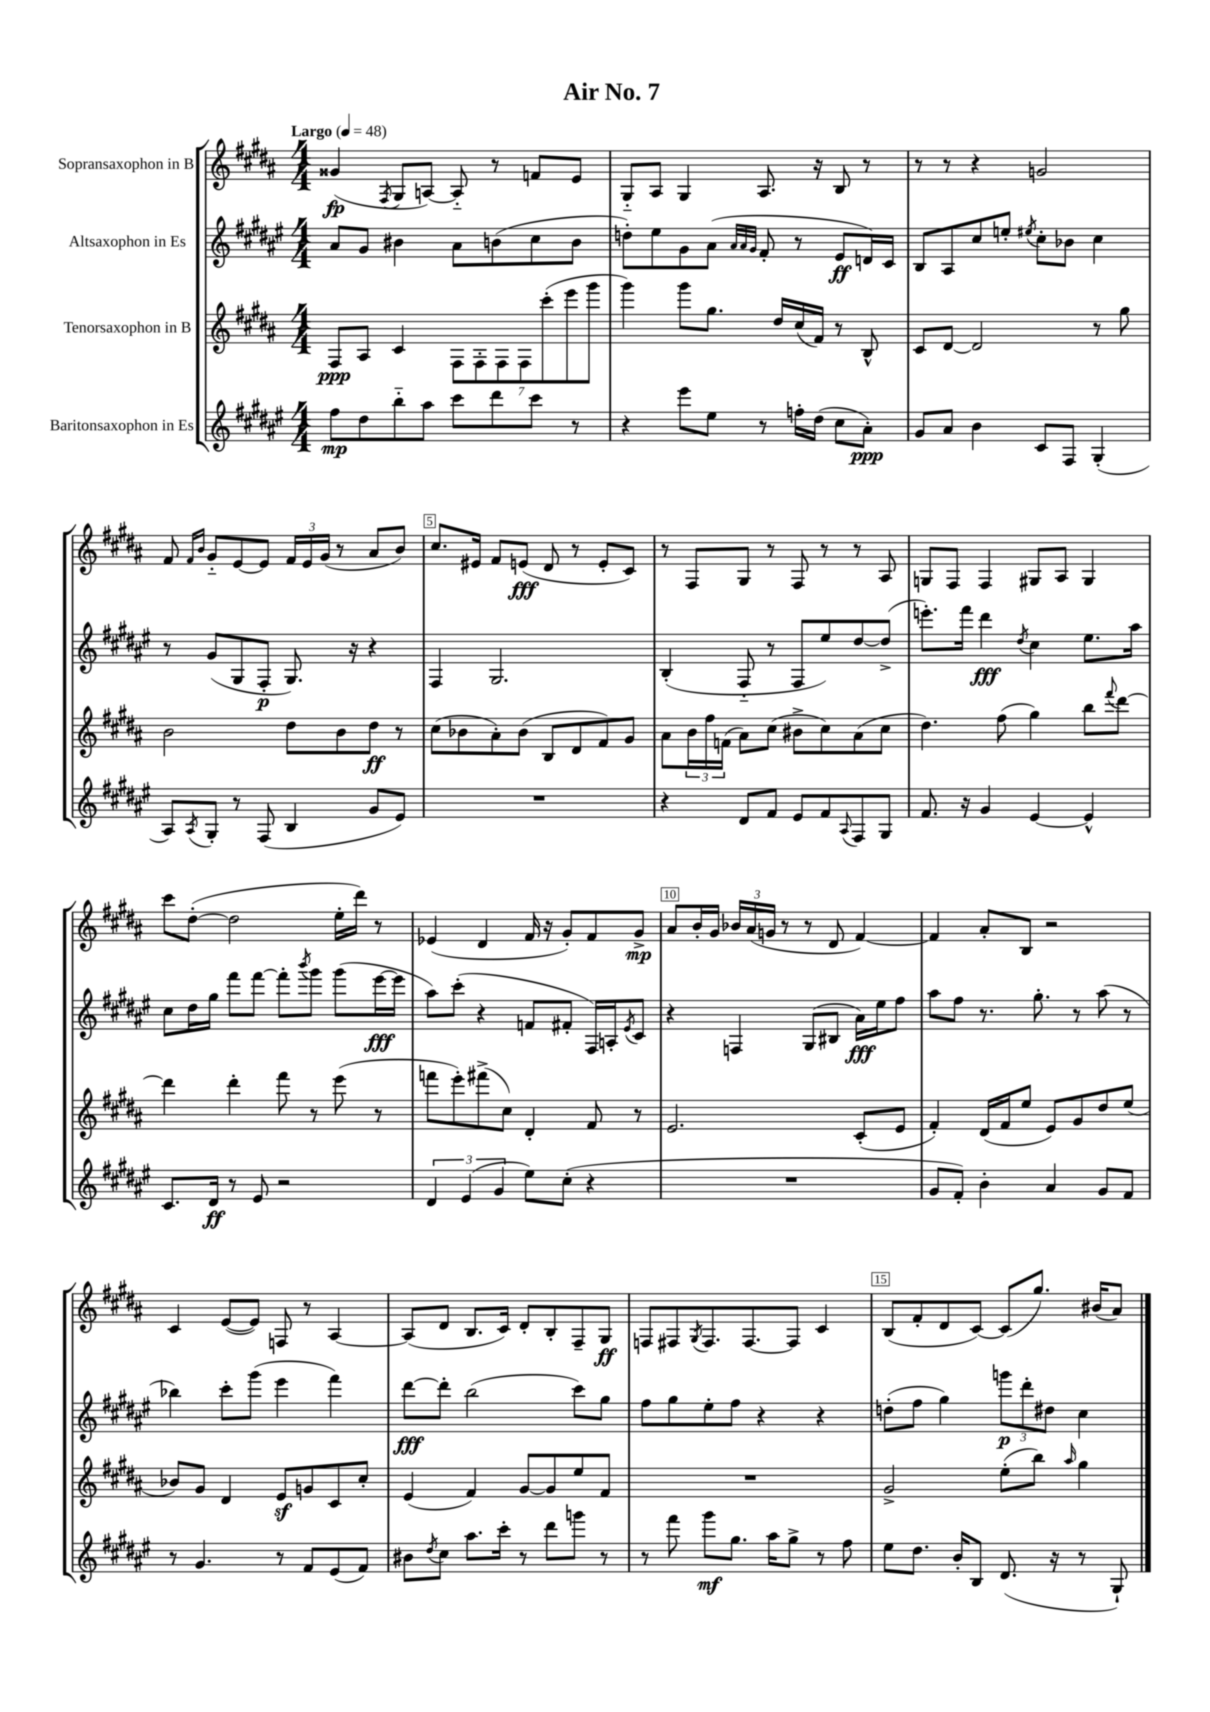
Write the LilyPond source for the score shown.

\header { title = "Air No. 7" }
<<
\new StaffGroup <<
\new Staff = "s0" \with { instrumentName = "Sopransaxophon in B" } {
    \clef treble \key b \major \numericTimeSignature \time 4/4 \tempo "Largo" 4 = 48
    gisis'4\fp( \acciaccatura { fis8 } gis8 a8~) a8-_ r8 f'8 e'8 |
    gis8-_ ais8 gis4 ais8. r16 b8 r8 |
    r8 r8 r4 g'2 |
    fis'8 \grace { fis'16 b'16 } gis'8-_ e'8~ e'8 \tuplet 3/2 { fis'16 e'16 gis'16( } r8 ais'8 b'8) |
    cis''8. eis'16 fis'8 e'8\fff( dis'8 r8 e'8-. cis'8) |
    r8 fis8 gis8 r8 fis8 r8 r8 ais8 |
    g8 fis8 fis4 gis8 ais8 gis4 |
    cis'''8 dis''8~-.( dis''2 e''16-. dis'''16) r8 |
    ees'4( dis'4 fis'16 r16 gis'8-.) fis'8 gis'8->\mp |
    ais'8 b'16-. gis'16 \tuplet 3/2 { bes'16 ais'16( g'16 } r8 r8 dis'8 fis'4~) |
    fis'4 ais'8-. b8 r2 |
    cis'4 e'8~( e'8) f8 r8 ais4~ |
    ais8( dis'8 b8. cis'16) dis'8-. b8-. fis8-- gis8\ff |
    f8 fis8 \acciaccatura { gis8 } fis8. fis8.~ fis8 cis'4 |
    b8( fis'8-. dis'8 cis'8~) cis'8( gis''8.) bis'16( ais'8) \bar "|." |
}
\new Staff = "s1" \with { instrumentName = "Altsaxophon in Es" } {
    \clef treble \key fis \major \numericTimeSignature \time 4/4
    ais'8 gis'8 bis'4 ais'8 b'8( cis''8 b'8 |
    d''8-.) eis''8 gis'8 ais'8( \grace { ais'32 ais'32 gis'32 } fis'8-. r8 eis'8\ff d'16) cis'16 |
    b8 ais8 cis''8 e''8-. \acciaccatura { eis''8 } cis''8-. bes'8 cis''4 |
    r8 gis'8( gis8 fis8-.\p gis8.) r16 r4 |
    fis4 gis2. |
    b4-.( fis8-_ r8 fis8 eis''8) dis''8~ dis''8->( |
    e'''8.-.) fis'''16 dis'''4\fff \acciaccatura { dis''8 } cis''4 eis''8. ais''16 |
    cis''8 dis''16 gis''16 fis'''8 fis'''8~ fis'''8-. \acciaccatura { b'''8 } gis'''8 gis'''8( eis'''16~\fff eis'''16 |
    ais''8) cis'''8-.( r4 f'8 fis'8-. fis16) a16-. \acciaccatura { eis'8 } cis'8 |
    r4 f4 gis8( bis8 ais'16\fff) eis''16 fis''8 |
    ais''8 fis''8 r8. gis''8.-. r8 ais''8( r8 |
    bes''4) cis'''8-. gis'''8( eis'''4 fis'''4) |
    dis'''8~\fff dis'''8-. b''2( cis'''8) gis''8 |
    fis''8 gis''8 eis''8-. fis''8 r4 r4 |
    d''8-.( fis''8 gis''4) \tuplet 3/2 { g'''8\p dis'''8-. dis''8 } cis''4 \bar "|." |
}
\new Staff = "s2" \with { instrumentName = "Tenorsaxophon in B" } {
    \clef treble \key b \major \numericTimeSignature \time 4/4
    fis8\ppp ais8 cis'4 \tuplet 7/4 { fis8 fis8-. fis8 fis8 cis'''8-.( e'''8 gis'''8 } |
    gis'''4) gis'''8 gis''8. dis''16 cis''16( fis'16) r8 b8-^ |
    cis'8 dis'8~ dis'2 r8 gis''8 |
    b'2 dis''8 b'8 dis''8\ff r8 |
    cis''8( bes'8 ais'8-.) bes'8( b8 dis'8 fis'8) gis'8 |
    ais'8 \tuplet 3/2 { b'16 fis''16 f'16( } ais'8) cis''8( bis'8-> cis''8) ais'8( cis''8 |
    dis''4.) fis''8( gis''4) b''8 \appoggiatura { fis'''8 } dis'''8~ |
    dis'''4 dis'''4-. fis'''8 r8 e'''8( r8 |
    f'''8 e'''8-.) fis'''8->( cis''8) dis'4-. fis'8 r8 |
    e'2. cis'8-.( e'8 |
    fis'4-.) dis'16( fis'16 e''8 e'8) gis'8 dis''8 e''8( |
    bes'8) gis'8 dis'4 e'8\sf g'8 cis'8 cis''8-. |
    e'4( fis'4) gis'8~ gis'8 e''8 fis'8 |
    R1 |
    gis'2-> e''8-.( b''8) \grace { ais''16 } gis''4 \bar "|." |
}
\new Staff = "s3" \with { instrumentName = "Baritonsaxophon in Es" } {
    \clef treble \key fis \major \numericTimeSignature \time 4/4
    fis''8\mp dis''8 b''8-_ ais''8 cis'''8 dis'''8 cis'''8 r8 |
    r4 eis'''8 eis''8 r8 f''16-. dis''16( cis''8 ais'8-.\ppp) |
    gis'8 ais'8 b'4 cis'8 fis8 gis4-.( |
    ais8) \acciaccatura { ais8 } gis8-. r8 fis8( b4 gis'8 eis'8) |
    R1 |
    r4 dis'8 fis'8 eis'8 fis'8 \appoggiatura { ais8 } fis8 gis8 |
    fis'8. r16 gis'4 eis'4~ eis'4-^ |
    cis'8. dis'16\ff r8 eis'8 r2 |
    \tuplet 3/2 { dis'4 eis'4( gis'4 } eis''8) cis''8-.( r4 |
    R1 |
    gis'8 fis'8-.) b'4-. ais'4 gis'8 fis'8 |
    r8 gis'4. r8 fis'8 eis'8( fis'8) |
    bis'8 \acciaccatura { dis''8 } cis''8 ais''8. cis'''16-. r8 dis'''8 g'''8 r8 |
    r8 fis'''8 gis'''8\mf gis''8. ais''16 gis''8-> r8 fis''8 |
    eis''8 dis''8. b'16-. b8 dis'8.( r16 r8 gis8-!) \bar "|." |
}
>>
>>
\layout { \context { \Score \override BarNumber.break-visibility = ##(#f #t #t) barNumberVisibility = #(every-nth-bar-number-visible 5) \override BarNumber.stencil = #(make-stencil-boxer 0.1 0.3 ly:text-interface::print) } }
